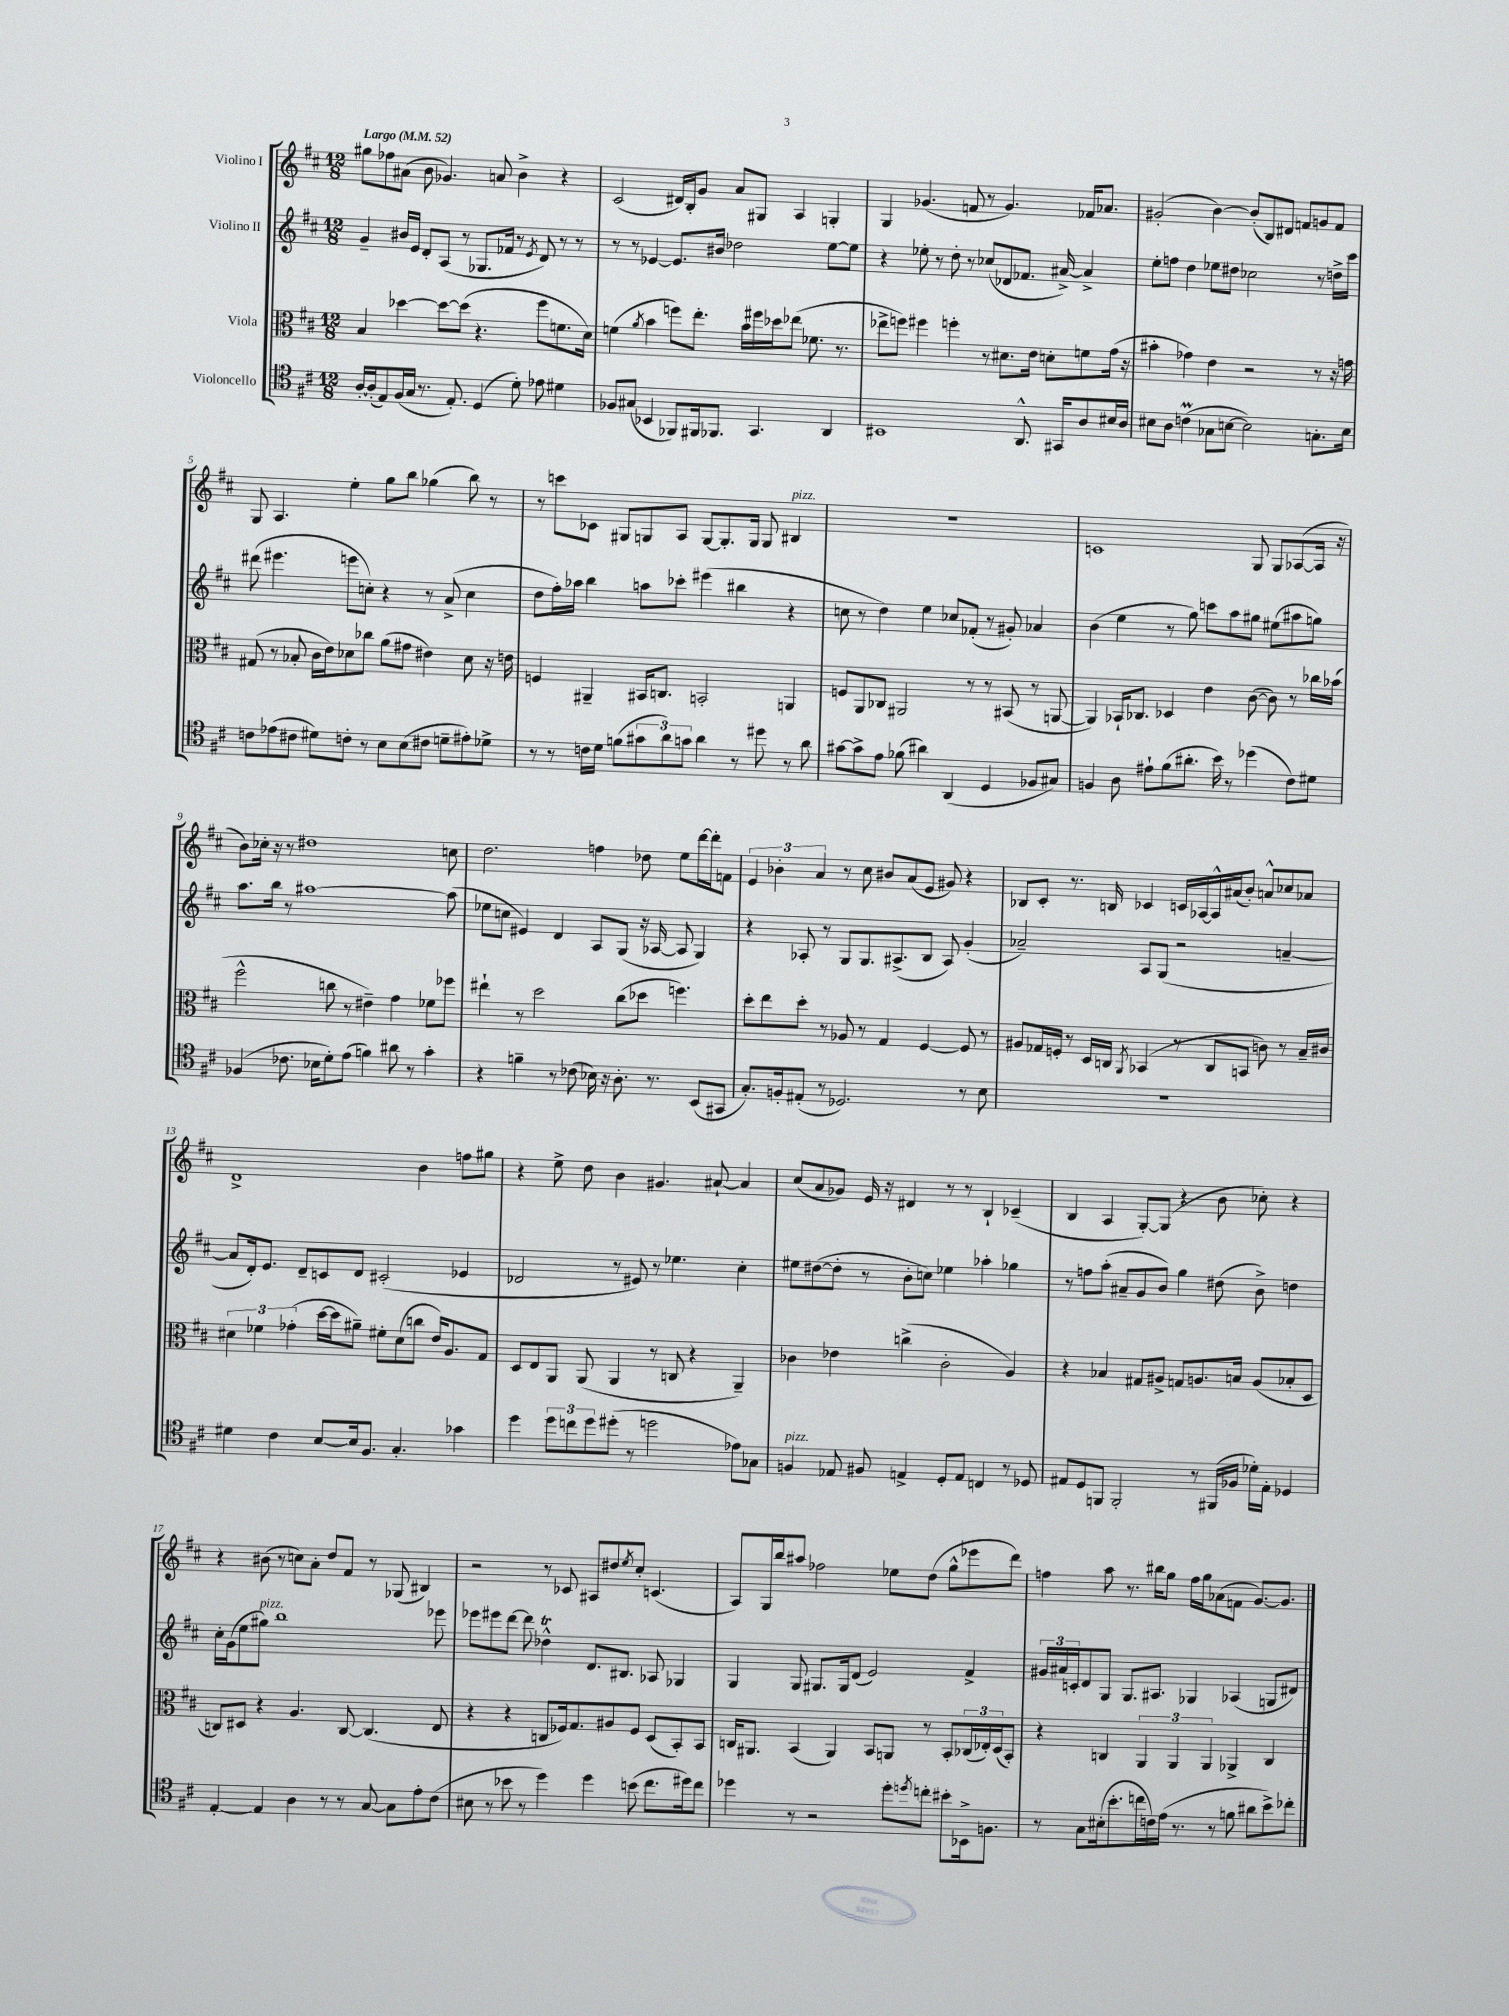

**kern	**kern	**kern	**kern
*part4	*part3	*part2	*part1
*staff4	*staff3	*staff2	*staff1
*I"Violoncello	*I"Viola	*I"Violino II	*I"Violino I
*clefC4	*clefC3	*clefG2	*clefG2
*k[f#c#]	*k[f#c#]	*k[f#c#]	*k[f#c#]
*M12/8	*M12/8	*M12/8	*M12/8
*MM52	*MM52	*MM52	*MM52
=1	=1	=1	=1
!	!	!	!LO:TX:a:B:t=Largo
[16A'/LL	4B/	4g~/	8gg#X\L
(16A'/J]	.	.	.
8E/)	.	.	8ff-X\
(16F#/L	[4dd-X\	16b#X/LL	(8a#X\J
16G/JJ	.	16e/JJ	.
8.r	.	8d'/L	8b\
.	8dd-\L_	(8A/J	4.g-X/)
8.E'/)	.	.	.
.	(8dd-\J]	8r	.
(4D/	4.r	8.G-X/L	.
.	.	.	8an/
.	.	16f-X/Jk	.
8d'\)	.	8r	4b^\
.	.	8qe/	.
8e-X\	8ff#\L	8d/)	.
4d#X\	8.fn\	8r	4r
.	.	8r	.
.	16d\Jk)	.	.
=2	=2	=2	=2
8F-X/L	(4fn\	8r	(2c#/
(8G#X/J	.	8r	.
.	8qa/	.	.
4BB-X/	4b\	[4e-X/	.
8FF-X/L)	8ffn\L)	8.e-/L]	16d#X/LL)
.	.	.	16B'/J
16FF#X/k	8.ee'\J	.	8g/J
8.FF-X/J	.	16b#X/Jk	.
.	.	2dd-X\	8a/L
.	16b\LL	.	.
4.GG/	16ff#X\	.	8G#X/J
.	16dd-X\J	.	.
.	(8ee-X\J	.	4A/
.	8.f-X\	.	.
4AA/	.	[8ee\L	4Gn'/
.	8.r	.	.
.	.	8ee\J]	.
=3	=3	=3	=3
1BB#X	8ee-X^\L	4r	4G/
.	8ffn\J)	.	.
.	4ff#X\	8ee-X'\	(4.g-X/
.	.	8r	.
.	4ffn'\	8dd'\	.
.	.	8r	8fn/
.	8r	(8cc-X/L	8r
.	8.d#X\L	8d-X/	4.g-/)
8.AA^^/	.	8.f-X/J	.
.	16e\Jk	.	.
.	8dn'\L	.	.
16GG#X/KL	.	[16a#X^/)	.
8A/	8fn\	4a#^/]	16f-X/KL
.	.	.	8.a-X/J
16B#X/L	(16g\Jk	.	.
16A/JJ	16r	.	.
=4	=4	=4	=4
8B#X\L	4b#X'\	8ee'\L	(2g#X'/
8A\J	.	8ffn\J	.
(4cnM\	4g-X\)	4dd\	.
8G-X\L	4e\	8ee-X\L	[4b\)
[8Bn\J	.	8dd#X\J	.
2B\])	2r	2cc-X\	(8b'/L]
.	.	.	8B/)
.	.	.	8d#X/J
.	.	.	8fn/L
8.Gn'\L	8r	8r	8gn/
.	16r	16ddn^\LL	8f/J
16B\Jk	16gn\	16ccc#\JJ	.
!!LO:LB:g=z
=5	=5	=5	=5
8cn\L	(8G#X/	(8ddd#X\	8G/
(8e-X\	8r	4.eee#X\	4.A/
8c#X\J	8B-X'/	.	.
8d#X\L)	16c#\LL	.	.
.	16e\J)	.	.
8cn'\J	8d-X\	8eeen\L	4ee'\
8r	8cc-X\J	8ccn'\J)	.
8B\L	(8a\L	4r	8gg\L
(8B\	8g#X\J	.	8bb\J
8c#X\J	4e#X\)	8r	(4gg-X\
8dn~\L	.	(8a^/	.
8e#X'\)	8d-\	4cc\	8bb\)
8d-X^\J	16r	.	8r
.	16en\	.	.
=6	=6	=6	=6
8r	4Fn/	8dd\L	8r
8r	.	16ff#'\L)	8cccn\L
.	.	16aa-X\JJ	.
16cn\LL	4AA#X~/	4bb\	8c-X\J
16d\JJ	.	.	.
(8fn\L	.	.	8G#X/L
12g#X\	16BB#X/KL	8aan\L	8Gn/
.	8.Cn/J	.	.
12a\)	.	.	.
.	.	8ccc-X'\J	8A/J
12gn\J	.	.	.
4a\	2BBn'/	(4eee#X\	[8G/L
.	.	.	8.G'/]
8r	.	4bb#X\	.
.	.	.	16G/Jk
8dd#X\	.	.	8G/
!	!	!	!LO:TX:a:i:t=pizz.
8r	4AAn/	4r	4B#X/
8a\	.	.	.
=7	=7	=7	=7
[8g#X\L	8Fn/L	8ccn\	1.r
8g#^\]	8AA/	8r	.
8e\J	8C-X/J	4dd\)	.
(8f-X\	2AA#X/	.	.
4a#X\)	.	4ee\	.
(4AA/	.	8cc-X/L	.
.	8r	(8f-X'/J	.
4D/	8r	8r	.
.	(8BB#X/	8g#X'/)	.
8F-X/L	8r	4a-X/	.
8G#X/J)	[8AAn/	.	.
=8	=8	=8	=8
4Fn/	4AA/])	(4b\	1cn
8A\	16BB-X`/KL	4ee\	.
.	8.C-X/J	.	.
8e#X`\L	.	.	.
(8f#\	4D-X/	8r	.
8.a#X'\J	.	8gg\)	.
.	4e\	8cccn\L	.
16b\)	.	.	.
8r	.	8aa\	.
(4dd-X\	([8c#\	8gg#X\J	8G/
.	8c#\])	(8ee#X\L	8G/L
8c#\L)	8r	8aa#X\	([8A-X/
8d#X\J	16cc-X\LL	8ggn\J)	16A-/Jk]
.	(16b-X\JJ	.	16r
!!LO:LB:g=z
=9	=9	=9	=9
(4F-X/	2ff#^^\	8.aa\L	8b\L)
.	.	.	16cc-X'\Jk
.	.	16bb\Jk	16r
8.c-X\	.	8r	8r
.	.	[1aa#X	1dd#X
16B-X\KL	.	.	.
8d'\)	8ccn\	.	.
(8e\J	8r	.	.
4fn\)	4e#X~\)	.	.
8a#X\	4g\	.	.
8r	.	.	.
4g'\	8f-X\L	.	.
.	8ff-X\J	(8aa#\]	8ccn\
=10	=10	=10	=10
4r	4ee#X`\	8ee-X\L	2.dd\
.	.	8ccn\J	.
4fn~\	8r	4e#X/)	.
.	2dd\	.	.
8r	.	4d/	.
(8c-X\	.	.	.
16B-X\)	.	8A/L	4ffn\
16r	.	.	.
8.A'\	(8cc#\L	(8G/J	.
.	8dd-X\J	16r	8dd-X\
8.r	.	[16A-X/	.
.	4.ffn\)	8A-/]	8ee\L
(8BB/L	.	4G/)	[16ddd\L
.	.	.	16ddd'\J]
8GG#X/J	.	.	8fn\J
=11	=11	=11	=11
8.G'/L)	8dd'\L	4r	6e/
.	8ee\	.	.
.	.	.	6b-X'\
16Fn'/k	.	.	.
(8E#X'/J	8dd'\J	8A-X'/	.
.	.	.	6a/
8r	8r	8r	.
2.D-X/)	8A-X/	8G/L	8r
.	8r	8.G/	8cc#\
.	4G/	.	8b#X/L
.	.	(8.A#X^/	.
.	.	.	(8a/
.	[4F#/	8B/J	8e/J
.	.	8A#/)	8g#X/)
8r	8F#/]	(4g'/	4r
8B\	8r	.	.
=12	=12	=12	=12
1.r	8A#X/L	2a-X~/)	8B-X/L
.	16G-X/L	.	8c#'/J
.	16Fn'/JJ	.	.
.	8r	.	8.r
.	16D/LL	.	.
.	16Cn/JJ	.	16Bn/
.	8qAA/	.	.
.	(4BB-X/	8A/L	4c-X/
.	.	(8G/J	.
.	8r	2r	16cn/LL
.	.	.	[16A-X/
.	8C/L	.	16A-^^/]
.	.	.	(16a#X/J
.	8BBn/J	.	8b'/J)
.	8cn\)	.	8an^^/L
.	8r	[4an~/	8cc-X/
.	16B~/LL	.	8a-X/J
.	16c#X/JJ	.	.
!!LO:LB:g=z
=13	=13	=13	=13
4d#X\	6d#X\	8a/L]	1d^
.	.	16d'/k)	.
.	6f-X\	.	.
.	.	8.e/J	.
4c#\	.	.	.
.	(6g-X'\	.	.
.	.	8d~/L	.
[8B/L	[16dd\LL	8cn/	.
.	16dd\J]	.	.
16B/k]	8a#X~\J)	8d/J	.
8.F#/J	.	.	.
.	8f#X'\L	(2c#X'/	.
4.G'/	(8d#\	.	.
.	8ccn\J	.	4b\
.	16e/KL)	.	.
.	8.A/	.	.
4g-X\	.	4e-X/	8ffn\L
.	8G/J	.	8gg#X\J
=14	=14	=14	=14
4dd\	8D/L	2d-X/	4r
.	8E/	.	.
12dd\L	8AA/J	.	8ee^\
12ccn\	.	.	.
.	(8AA/	.	8dd\
12dd\	.	.	.
(8dd#X'\J	4AA/	8r	4b\
8r	.	8e#X/)	.
2ddn\	8r	8r	4.g#X/
.	8Cn/	4.ee-X\	.
.	4r	.	.
.	.	.	[8a#X`/
8e-X\L)	4AA~/)	4cc#'\	4a#/]
8G-X\J	.	.	.
=15	=15	=15	=15
!LO:TX:a:i:t=pizz.	!	!	!
4Fn/	4c-X\	8ee#X\L	(8cc#/L
.	.	([8dd#X\	8a/
8E-X/	4e-X\	8dd#'\J]	8g-X/J)
8F#X/	.	8r	16e/
.	.	.	16r
4En^/	(4ccn^\	8b'\L	4d#X/
.	.	8ccn\J)	.
8D'/L	2c-'\	4ee-X\	8r
8E/J	.	.	8r
4Cn/	.	4aa-X'\	4B`/
8r	4A/)	4gg-X\	(4c-X~/
8D-X/	.	.	.
=16	=16	=16	=16
8E#X/L	4r	8r	4B/
8D/	.	8ffn\L	.
8FFn/J	4B-X/	(8aa'\J	4A/
2FF'/	.	8a#X~/L	.
.	8G#X/L	8g/	[8G'/L)
.	8A#X^/J	8b/J)	(8G/J]
.	8Gn/L	4gg\	4r
8r	8.An/	.	.
(16FF#X/LL	.	(8dd#X\	8b\
16F-X/JJ	16Bn/Jk	.	.
16d-X'\LL)	(8A/L	8b^\)	8cc-X'\)
16E#'\JJ	.	.	.
4D-X/	8B-X'/	4ddn\	4r
.	8D/J	.	.
!!LO:LB:g=z
=17	=17	=17	=17
[4E'/	8Cn/L)	16cc#'\LL	4r
.	.	(16g\J	.
.	8D#X/J	8ee\	.
!	!	!LO:TX:a:i:t=pizz.	!
4E/]	4r	8gg#X\J)	(8b#X\
.	.	1bb	8r
4A\	4.A/	.	8ccn\L)
.	.	.	8a'\J
8r	.	.	8dd/L
8r	[8C/	.	8f#/J
[8G/	(4.C/]	.	8r
8G\L]	.	.	(8G-X/
8e'\	.	.	4B#X/)
(8c#\J	8E/	8eee-X\	.
=18	=18	=18	=18
8B#X\	4r	8eee-X\L	2r
8r	.	8eee#X\	.
8b-X\	4r	[8ddd\J	.
8r	.	8ddd\]	.
4dd\)	8Cn/L	4dd-XT^^\	8r
.	16F-X/k)	.	8c-X/
.	8.G/	.	.
4dd\	.	8.d/L	8A#X/L
.	8A#X/	.	8dd#X/
.	.	8.B#X/J	.
.	.	.	8qee/
(8bn\	8F-/J	.	8cc#'/J
8.cc#\L	(8D/L	8A-X/	(4.cn/
.	8BB'/)	4G-X/	.
16dd#X\k)	.	.	.
8cc#\J	8BB/J	.	.
=19	=19	=19	=19
4dd-X\	16Cn/KL	4G/	8A/L)
.	8.AA#X/J	.	.
.	.	.	16G/L
.	.	.	16bb/J
8r	(4BB/	8G/	8aa#X/J
2r	.	8.G#X/L	2ff-X\
.	4AA#/)	.	.
.	.	16G#/k	.
.	.	(8d/J	.
.	8BB/L	2e/)	.
8dd-'\L	8AAn/J	.	8ee-X\L
8qddn/	.	.	.
8ccn'\J	8r	.	(8dd\J
8b#X'\L	8BB'/L	.	8gg^^\L
16BB-X^\k	(24C-X/L	4f#^/	8eee-X\
.	24E-X'/)	.	.
8.Fn\J	.	.	.
.	(24D/J	.	.
.	8BB'/J)	.	8ddd\J)
=20	=20	=20	=20
8r	4r	24g#X/LL	4ffn\
.	.	24a#X/	.
.	.	24cn'/J	.
8G\L	.	8d/	.
(16B#X'\k	4Cn/	8G/J	8aa\
8.b'\	.	.	.
.	.	8.G/L	8.r
16ccn\L	6AA/	.	.
16cn\)	.	8.A#X/J	16bb#X\KL
(16e\JJ	.	.	8gg\J
.	6AA/	.	.
8.r	.	.	.
.	.	4G-X/	16ff\LL
.	.	.	16gg\J
.	6AA/	.	.
8r	.	.	(8a-X\
8fn\	4AA-X^/	(4A-X/	8fn\J
8a#X\L	.	.	[8.g/L)
8b^\)	4C/	8Gn/L	.
.	.	.	8.g/J]
8cc-X'\J	.	8d#X/J)	.
==	==	==	==
*-	*-	*-	*-
